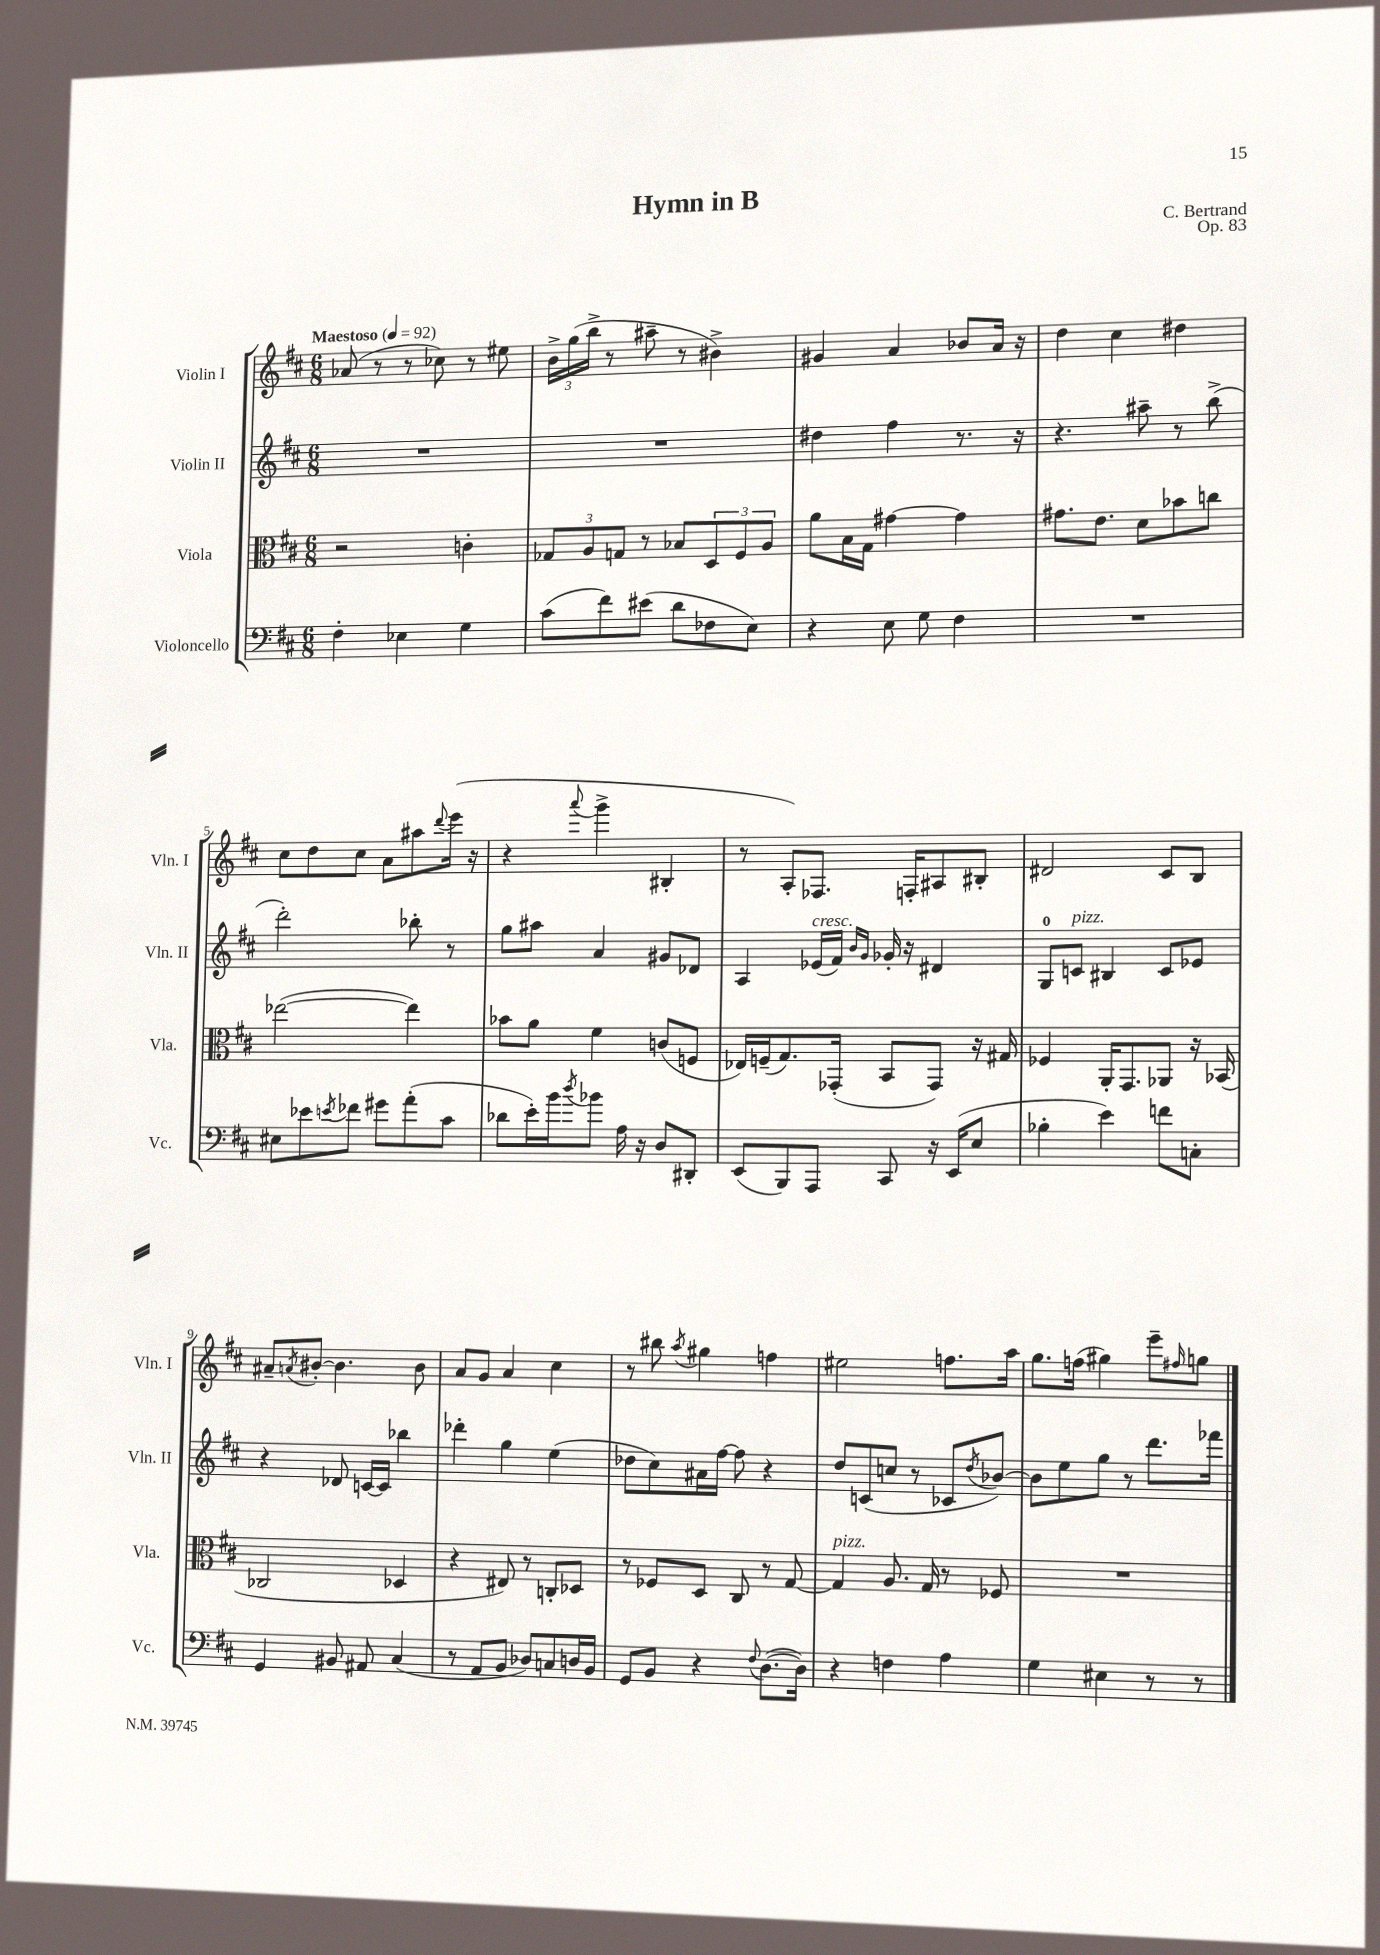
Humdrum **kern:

**kern	**kern	**kern	**kern
*staff4	*staff3	*staff2	*staff1
*clefF4	*clefC3	*clefG2	*clefG2
*k[f#c#]	*k[f#c#]	*k[f#c#]	*k[f#c#]
*M6/8	*M6/8	*M6/8	*M6/8
*MM92	*MM92	*MM92	*MM92
4F#'\	2r	2.r	(8a-/
.	.	.	8r
4E-\	.	.	8r
.	.	.	8cc-\)
4G\	4c'\	.	8r
.	.	.	8ee#\
=	=	=	=
(8c#\L	12G-/L	2.r	24b^\LL
.	.	.	(24gg\
.	12A/	.	24bb^\JJ
8f#\)	.	.	8r
.	12G/J	.	.
(8e#\J	8r	.	8aa#~\
8d\L	8B-/L	.	8r
8F-\	12D/	.	4b#^\)
.	12F#/	.	.
8E\J)	.	.	.
.	12A/J	.	.
=	=	=	=
4r	8a\L	4dd#\	4g#/
.	16B\L	.	.
.	16G\JJ	.	.
8E\	[4g#\	4ff#\	4a/
8G\	.	.	.
4F#\	4g#\]	8.r	8b-/L
.	.	.	16a/Jk
.	.	16r	16r
=	=	=	=
2.r	8.g#\L	4.r	4dd\
.	8.e\J	.	.
.	.	.	4cc#\
.	8d\L	8aa#~\	.
.	8b-\	8r	4dd#\
.	8cc\J	(8bb^\	.
=	=	=	=
8E#\L	([2ee-\	2ddd'\)	8cc#\L
8e-\	.	.	8dd\
8qe/	.	.	.
8f-\J	.	.	8cc#\J
8g#\L	.	.	8a\L
(8a'\	4ee-\])	8bb-'\	8aa#\
.	.	.	8qqddd/
8c#\J	.	8r	(16eee\Jk
.	.	.	16r
=	=	=	=
8d-\L	8b-\L	8gg\L	4r
16e'\L)	8a\J	8aa#\J	.
16b\J	.	.	.
8qdd/	.	.	8qqaaa/
8b-\J	4f#\	4a/	4ggg^\
16A\	.	.	.
16r	.	.	.
8D/L	(8c/L	8g#/L	4B#'/
8DD#'/J	8F/J	8d-/J	.
=	=	=	=
(8EE/L	16E-/LL)	4A/	8r
.	(16F~/J	.	.
8BBB/)	8.G/)	.	8A'/L)
8AAA/J	.	(16e-/LL	8.F-/J
.	(16GG-'/Jk	16f#/JJ)	.
.	.	16qqb/LL	.
.	.	16qqg/JJ	.
8CC#/	8BB/L	16g-'/	.
.	.	16r	16F'/LK
16r	8GG-/J)	4d#/	8A#/
(16EE/LK	.	.	.
8E/J	16r	.	8B#'/J
.	16G#/	.	.
=	=	=	=
4B-'\	4F-/	8G/L	2d#/
.	.	8c/J	.
4e\)	16AA'/LK	4B#/	.
.	8.GG/	.	.
8f\L	8AA-/J	8c/L	8c#/L
8C'\J	16r	8e-/J	8B/J
.	(16BB-/	.	.
=	=	=	=
4GG/	2C-/	4r	8a#~/L
.	.	.	8qa/
.	.	.	[8b#'/J
8BB#/	.	8d-/	4.b#\]
8AA#/	.	[16c/LL	.
.	.	16c/]JJ	.
(4C#/	4D-/	4bb-\	.
.	.	.	8b#\
=	=	=	=
8r	4r	4ddd-'\	8a/L
8AA/L	.	.	8g/J
8BB/J	8E#/)	4gg\	4a/
8D-/L)	8r	.	.
8C/	8C'/L	(4ee\	4cc#\
16D/L	8D-/J	.	.
16BB/JJ	.	.	.
=	=	=	=
8GG/L	8r	8dd-\L	8r
8BB/J	8F-/L	8cc#\)	8bb#\
.	.	.	8qaa/
4r	8D/J	16a#\L	4gg#\
.	.	[16ff#\JJ	.
.	8C#/	8ff#\]	.
8qqF#/	.	.	.
([8.D\L	8r	4r	4ff\
.	[8G/	.	.
16D\]Jk)	.	.	.
=	=	=	=
4r	4G/]	8dd/L	2ee#\
.	.	(8c/	.
4F\	8.A/	8cc/J	.
.	.	8r	.
.	16G/	.	.
4A\	8r	8c-/L	8.ff\L
.	.	8qdd/	.
.	8F-/	[8b-/J)	.
.	.	.	16aa\Jk
=	=	=	=
4G\	2.r	8b-\]L	8.gg\L
.	.	8ee\	.
.	.	.	(16ff\Jk
4E#\	.	8gg\J	4gg#\)
.	.	8r	.
8r	.	8.ddd\L	8eee~\L
.	.	.	16qqff#/
8r	.	.	8gg\J
.	.	16fff-\Jk	.
==	==	==	==
*-	*-	*-	*-
